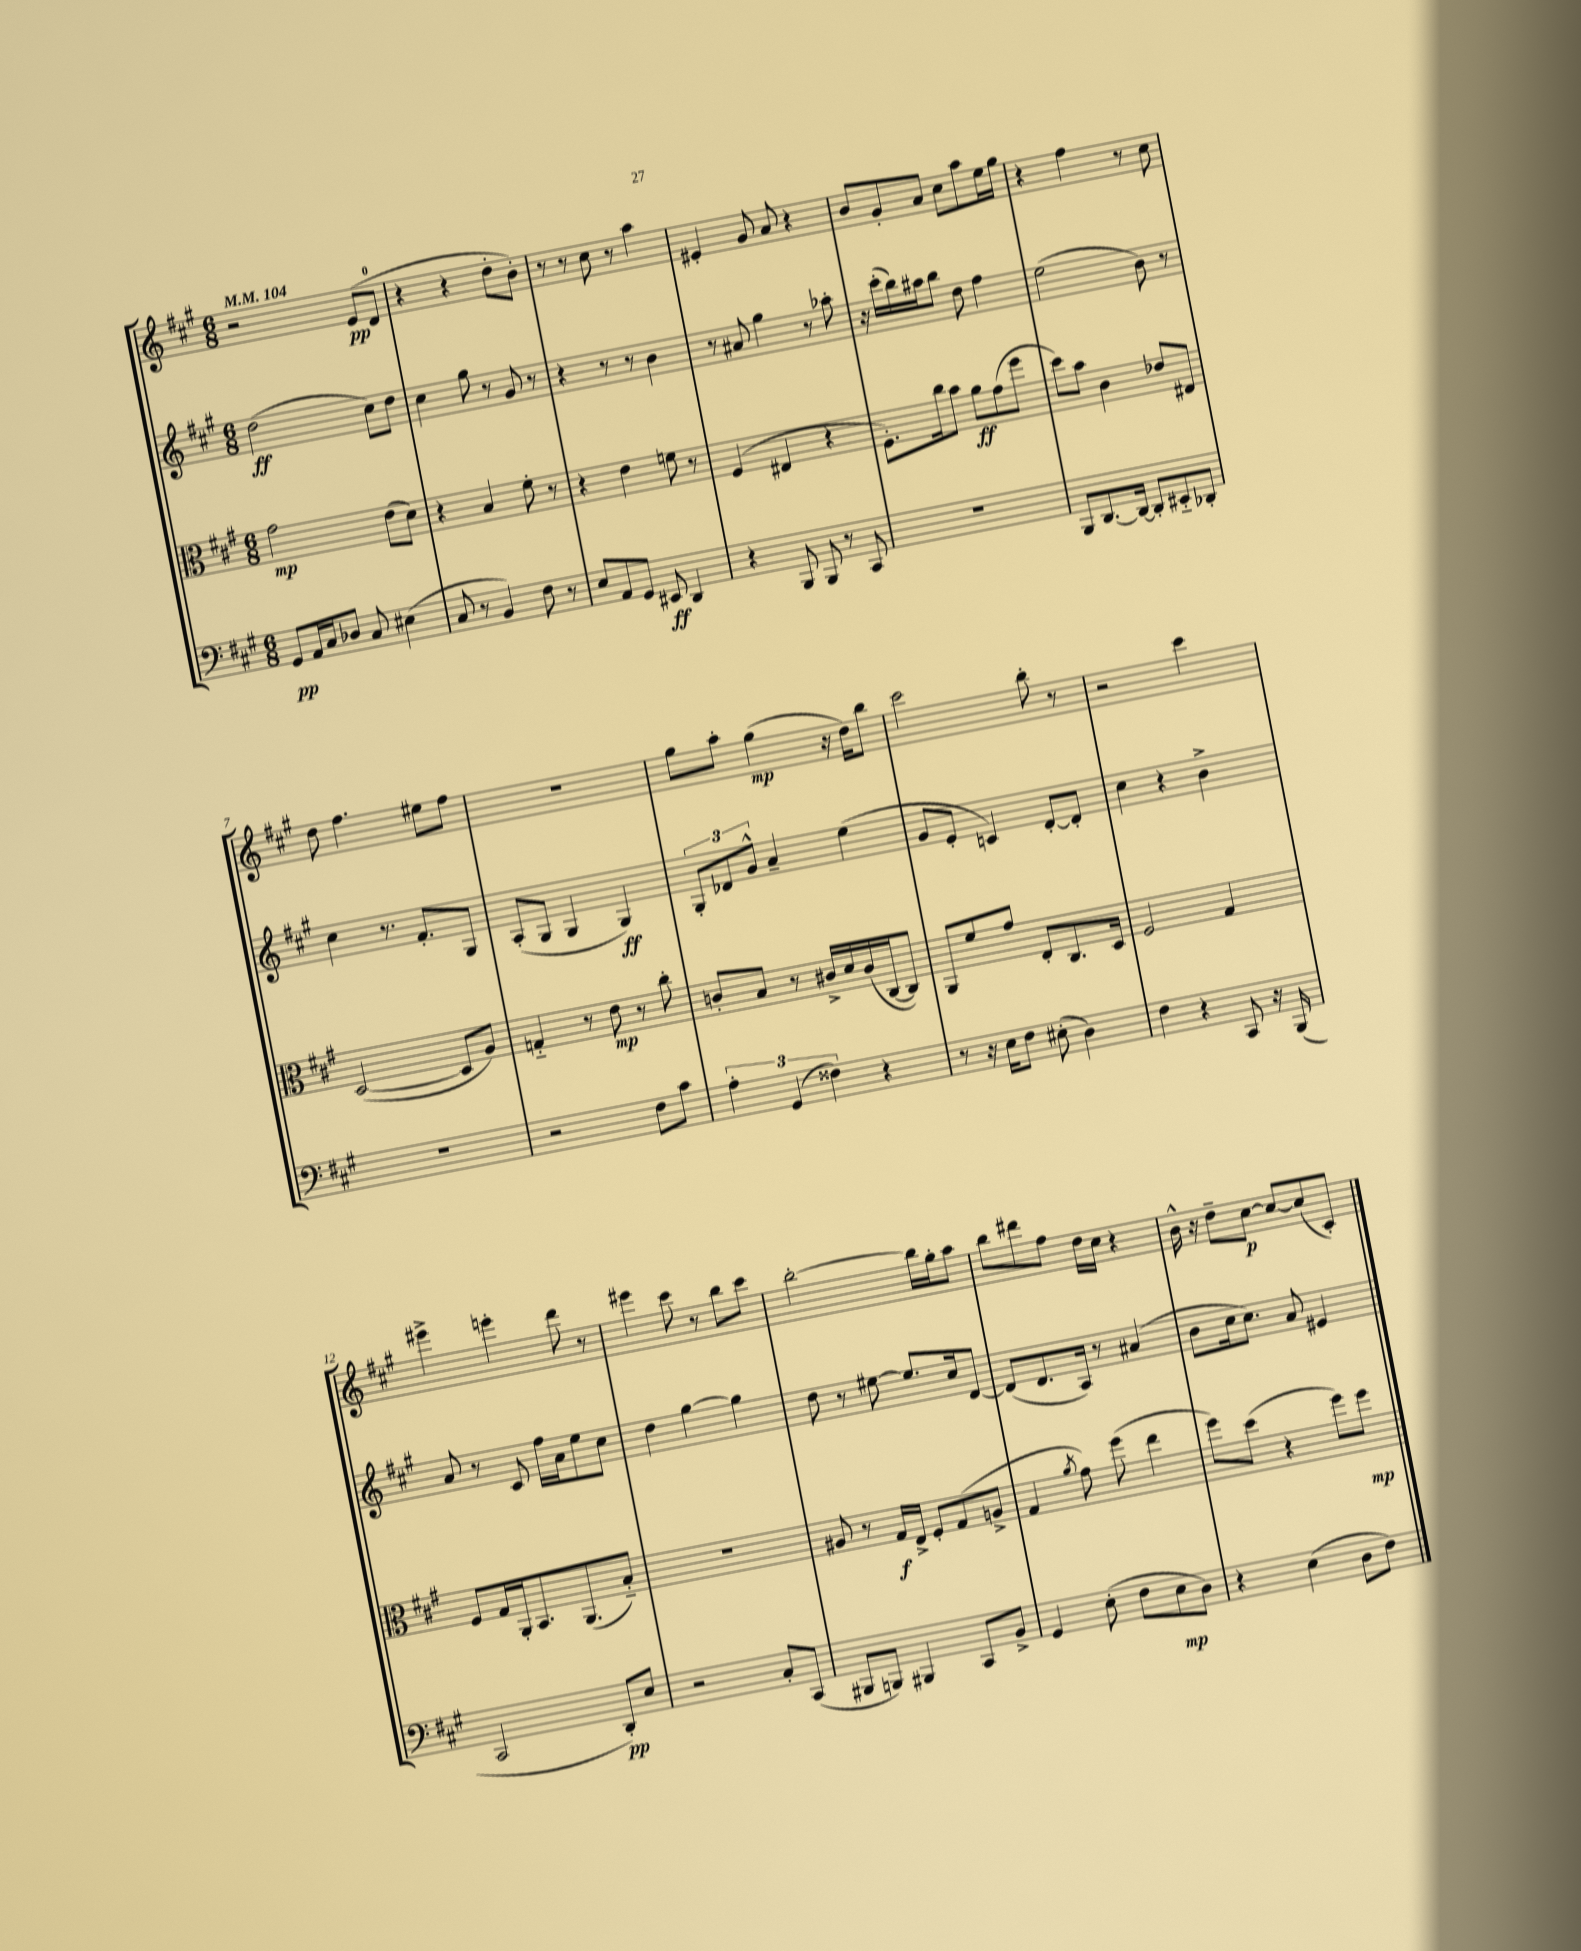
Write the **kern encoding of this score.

**kern	**kern	**kern	**kern
*staff4	*staff3	*staff2	*staff1
*clefF4	*clefC3	*clefG2	*clefG2
*k[f#c#g#]	*k[f#c#g#]	*k[f#c#g#]	*k[f#c#g#]
*M6/8	*M6/8	*M6/8	*M6/8
*MM104	*MM104	*MM104	*MM104
8GG#	2g#	(2dd	2r
16AA	.	.	.
16C#	.	.	.
8D-	.	.	.
8C#	.	.	.
(4E#	(8e	8cc#)	(8e
.	8d)	8dd	8d
=	=	=	=
8C#	4r	4cc#	4r
8r	.	.	.
4BB)	4B	8gg#	4r
.	.	8r	.
8F#	8f#'	8g#	8dd'
8r	8r	8r	8b')
=	=	=	=
8E	4r	4r	8r
8AA	.	.	8r
8GG#	4e	8r	8cc#
8EE#	.	8r	8r
4DD	8f	4b	4aa
.	8r	.	.
=	=	=	=
4r	(4F#	8r	4e#'
.	.	8a#	.
8BBB	4E#	4gg#	8g#
8BBB	.	.	8a
8r	4r	8r	4r
8CC#	.	8aa-'	.
=	=	=	=
2.r	8.F#')	16r	8b
.	.	(16ccc#'	.
.	.	16bb)	8g#'
.	16cc#	16aa#	.
.	8b	8bb	8a
.	8a	8dd	8cc#
.	(8g#	4ff#	8aa
.	8ff#	.	16ee
.	.	.	16gg#
=	=	=	=
8BBB	8dd)	(2ee	4r
[8.DD	8b	.	.
.	4c#	.	4ff#
16DD_	.	.	.
8DD']	.	.	.
8EE#'~	8e-	8b)	8r
8DD-'	8E#	8r	8cc#
=	=	=	=
2.r	([2D	4cc#	8dd
.	.	.	4.ff#
.	.	8.r	.
.	.	8.f#'	.
.	8D]	.	8ee#
.	8A)	8G#	8ff#
=	=	=	=
2r	4G'~	(8A'	2.r
.	.	8G#	.
.	8r	4G#	.
.	8e	.	.
8F#	8r	4G#)	.
8c#	8cc#'	.	.
=	=	=	=
6A'	8c'	12G#'	8gg#
.	.	12d-	.
.	8B	.	8aa'
(6GG#	.	12g#^^	.
.	8r	4a~	(4gg#
6F##)	.	.	.
.	16c#^	.	.
.	16d	.	.
4r	(16c#	(4ee	16r
.	[16C#	.	16dd)
.	8C#])	.	8bb
=	=	=	=
8r	8AA	8g#	2ccc#
16r	8f#	8e'	.
16E	.	.	.
8F#	8g#	4c)	.
(8E#'	8E'	.	.
4D)	8.C#	[8d'	8bb'
.	.	8d']	8r
.	16D	.	.
=	=	=	=
4F#	2F#	4cc#	2r
4r	.	4r	.
8CC#	4G#	4b^	4ccc#
16r	.	.	.
(16BBB	.	.	.
=	=	=	=
2CC#	8F#	8a	4eee#^
.	16G#	8r	.
.	16AA'	.	.
.	8.BB	8c#	4eee'
.	.	16ff#	.
.	(8.AA	16a	.
8DD')	.	8ee	8ddd
8E	8B'~)	8cc#	8r
=	=	=	=
2r	2.r	4dd	4eee#
.	.	[4gg#	8ccc#
.	.	.	8r
8C#'	.	4gg#]	8bb
(8CC#	.	.	8ccc#
=	=	=	=
8BBB#	8A#	8dd	[2bb'
8BBB)	8r	8r	.
4BBB#	16G#	[8ee#	.
.	16E^	.	.
.	8F#'	8.ee#]	.
8CC#	(8G#	.	16bb]
.	.	16cc#	16gg#'
8BB^	8A^	[8d	8aa
=	=	=	=
4GG#	4G#	(8d]	8bb
.	.	8.d	8ddd#
.	8qa	.	.
(8E'	8g#)	.	8ff#
.	.	16A)	.
8F#	(8ff#	8r	16dd
.	.	.	16cc#
8E	4ee	(4a#	4r
8D)	.	.	.
=	=	=	=
4r	8ff#)	8b	16b^^
.	.	.	16r
.	(8dd	16cc#	8dd~
.	.	8.cc#)	.
(4E	4r	.	[8cc#
.	.	8a	8cc#_
8D	8ff#)	4e#	(8cc#]
8F#)	8ff#	.	8c#')
==	==	==	==
*-	*-	*-	*-
